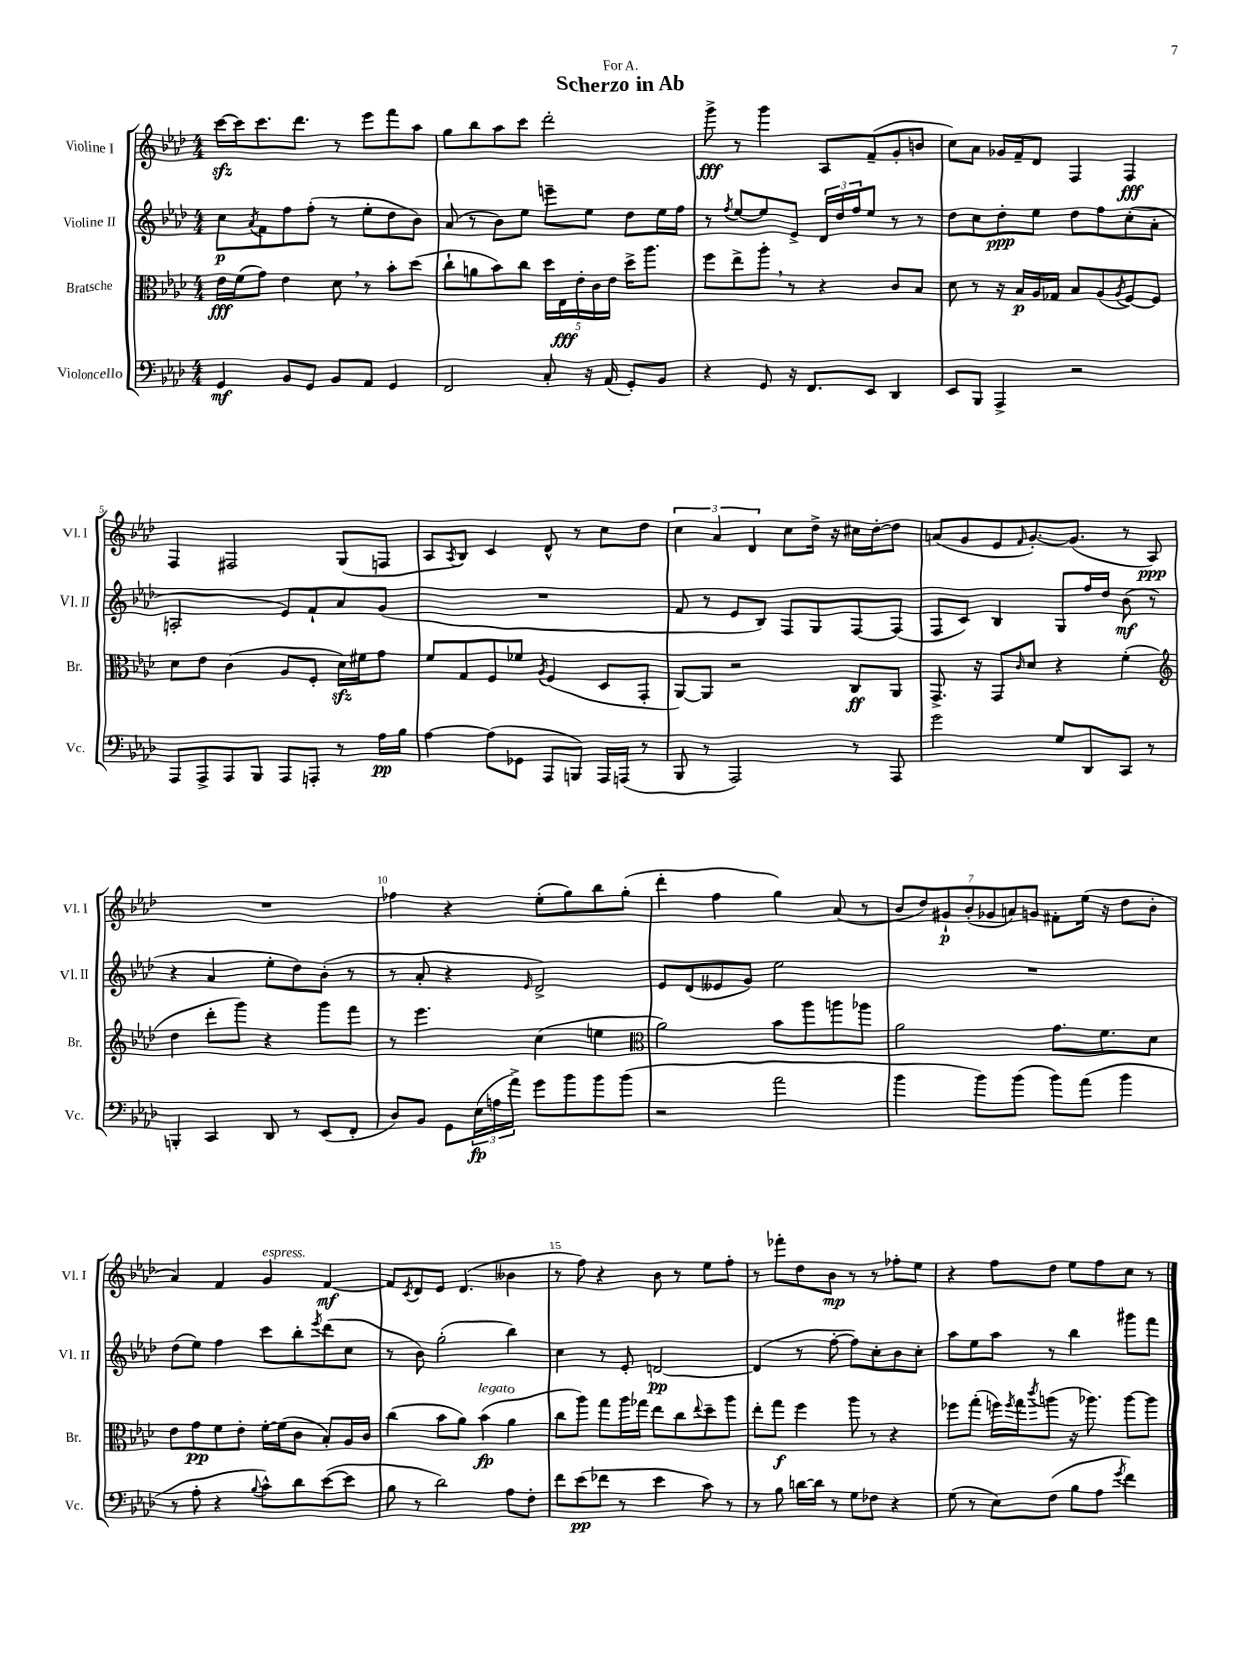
\header { title = "Scherzo in Ab" dedication = "For A." }
<<
\new StaffGroup <<
\new Staff = "s0" \with { instrumentName = "Violine I" shortInstrumentName = "Vl. I" } {
    \clef treble \key aes \major \numericTimeSignature \time 4/4
    c'''16~\sfz c'''16 c'''8. des'''8. r8 ees'''8 f'''8 aes''8 |
    g''8 bes''8 aes''8 c'''8 des'''2-. |
    g'''8->\fff r8 g'''4 aes8 f'8--( g'8-. b'8 |
    c''8) aes'8 ges'16 f'16-- des'8 f4 f4\fff |
    f4 fis2 g8( f8 |
    aes8 \acciaccatura { aes8 } bes8) c'4 des'8-^ r8 c''8 des''8 |
    \tuplet 3/2 { c''4 aes'4 des'4 } c''8 des''16-> r16 cis''16 des''16~-. des''8 |
    a'8( g'8 ees'8 \grace { f'16 } g'8.~-.) g'8.( r8 aes8\ppp) |
    R1 |
    fes''4 r4 ees''8-.( g''8) bes''8 g''8-.( |
    des'''4-. f''4 g''4) aes'8( r8 |
    \tuplet 7/4 { bes'8 des''8) gis'8-!\p bes'8-.( ges'8 a'8) g'8 } fis'8-. ees''16( r16 des''8 bes'8-. |
    aes'4) f'4 g'4^\markup { \italic "espress." } f'4~\mf |
    f'8 \acciaccatura { c'8 } des'8 ees'8 des'4.( beses'4 |
    r8 f''8) r4 bes'8 r8 ees''8 f''8-. |
    r8 fes'''8-. des''8 bes'8\mp r8 r8 fes''8-. ees''8 |
    r4 f''8 des''8 ees''8 f''8 c''8 r8 \bar "|." |
}
\new Staff = "s1" \with { instrumentName = "Violine II" shortInstrumentName = "Vl. II" } {
    \clef treble \key aes \major \numericTimeSignature \time 4/4
    c''8\p \acciaccatura { aes'8 } f'8 f''8 f''8-.( r8 ees''8-. des''8 bes'8) |
    aes'8( r8 bes'8) ees''8 e'''8-- ees''8 des''8 ees''16 f''16 |
    r8 \acciaccatura { f''8 } ees''8~ ees''8 ees'8-> \tuplet 3/2 { des'16 des''16 f''16 } ees''8 r8 r8 |
    des''8 c''8 des''8-.\ppp ees''8 des''8 f''8 c''8-.( aes'8-. |
    a2-. ees'8) f'8-! aes'8 g'8( |
    R1 |
    f'8 r8 ees'8 bes8) f8 g8 f8~ f8( |
    f8 c'8) bes4 g8 f''16 des''16 bes'8\mf( r8 |
    r4 aes'4 ees''8-. des''8) bes'8-.( r8 |
    r8 aes'8-. r4 \grace { ees'16 } des'2->) |
    ees'8 des'8( eeses'8 g'8) ees''2 |
    R1 |
    des''8( ees''8) f''4 c'''8 bes''8-. \acciaccatura { ees'''8 } des'''8( c''8 |
    r8 bes'8) g''2-.( bes''4) |
    c''4 r8 ees'8-. d'2~\pp |
    d'4( r8 f''8~-. f''8) c''8-. bes'8 c''8-. |
    aes''8 ees''8 aes''8 r8 bes''4 gis'''8 f'''8 \bar "|." |
}
\new Staff = "s2" \with { instrumentName = "Bratsche" shortInstrumentName = "Br." } {
    \clef alto \key aes \major \numericTimeSignature \time 4/4
    ees'16\fff f'16( g'8) ees'4 des'8 \breathe r8 bes'8-. des''8( |
    c''8-! a'8 bes'8) c''8 \tuplet 5/4 { des''16 ees16\fff ees'16-. c'16 ees'16 } des''16-> aes''8. |
    f''8 ees''8-> aes''8-. \breathe r8 r4 c'8 bes8 |
    des'8 r8 r16 bes16\p aes16 ges16 bes8 aes8( \acciaccatura { aes8 } f8~) f8 |
    des'8 ees'8 c'4( aes8 f8-. des'16\sfz) fis'16 g'8 |
    f'8 g8 f8 fes'8 \acciaccatura { aes8 } f4( des8 g,8-. |
    aes,8~) aes,8 r2 c8\ff aes,8 |
    g,8.-> r16 g,8 \grace { c'16 } des'8 r4 f'4-.( |
    \clef treble des''4 des'''8-. g'''8) r4 g'''8 f'''8 |
    r8 ees'''4. c''4( e''4 |
    \clef alto aes'2) bes'8 aes''8 a''8 aes''8 |
    aes'2 g'8. f'8. des'8 |
    ees'8 g'8\pp f'8 ees'8-. f'16~-. f'16( c'8 bes8-.) aes16 c'16 |
    c''4( bes'8 aes'8) bes'4\fp^\markup { \italic "legato" }( aes'4 |
    c''8 aes''8) g''8 aes''16 ges''16 ees''8 c''8 \appoggiatura { ees''8 } des''8-- aes''8 |
    ees''8-. g''8\f f''4 aes''8 r8 r4 |
    fes''8 g''8-.( f''16) \acciaccatura { f''8 } g''16 \acciaccatura { c'''8 } a''8( r16 aes''8.) aes''8~ aes''8 \bar "|." |
}
\new Staff = "s3" \with { instrumentName = "Violoncello" shortInstrumentName = "Vc." } {
    \clef bass \key aes \major \numericTimeSignature \time 4/4
    g,4\mf bes,8 g,8 bes,8 aes,8 g,4 |
    f,2 c8-. r16 aes,16( g,8-.) bes,8 |
    r4 g,8 r16 f,8. ees,8 des,4 |
    ees,8 bes,,8 aes,,4-> r2 |
    aes,,8 aes,,8-> aes,,8 bes,,8 aes,,8 a,,8-. r8 aes16\pp bes16 |
    aes4~ aes8( ges,8 aes,,8 b,,8) aes,,16 a,,16( r8 |
    bes,,8 r8 aes,,2) r8 aes,,8 |
    g'2 g8 des,8 c,8 r8 |
    b,,4-. c,4 des,8 r8 ees,8( f,8-. |
    des8) bes,8 g,8 \tuplet 3/2 { ees16\fp( a16 aes'16->) } g'8 bes'8 bes'8 bes'8( |
    r2 aes'2 |
    bes'4 bes'8) bes'8( bes'8) aes'8( bes'4 |
    r8 aes8-. r4 \appoggiatura { bes8 } c'8-^) des'8 ees'8~( ees'8 |
    bes8 r8 des'2) aes8 f8-. |
    f'8 ees'8\pp( fes'8 r8 ees'4 c'8) r8 |
    r8 bes8 d'16~ d'16 r8 g8 fes8 r4 |
    g8( r8 ees8) f8( bes8 aes8 \acciaccatura { g'8 } f'4) \bar "|." |
}
>>
>>
\layout { \context { \Score \override BarNumber.break-visibility = ##(#f #t #t) barNumberVisibility = #(every-nth-bar-number-visible 5) } }
